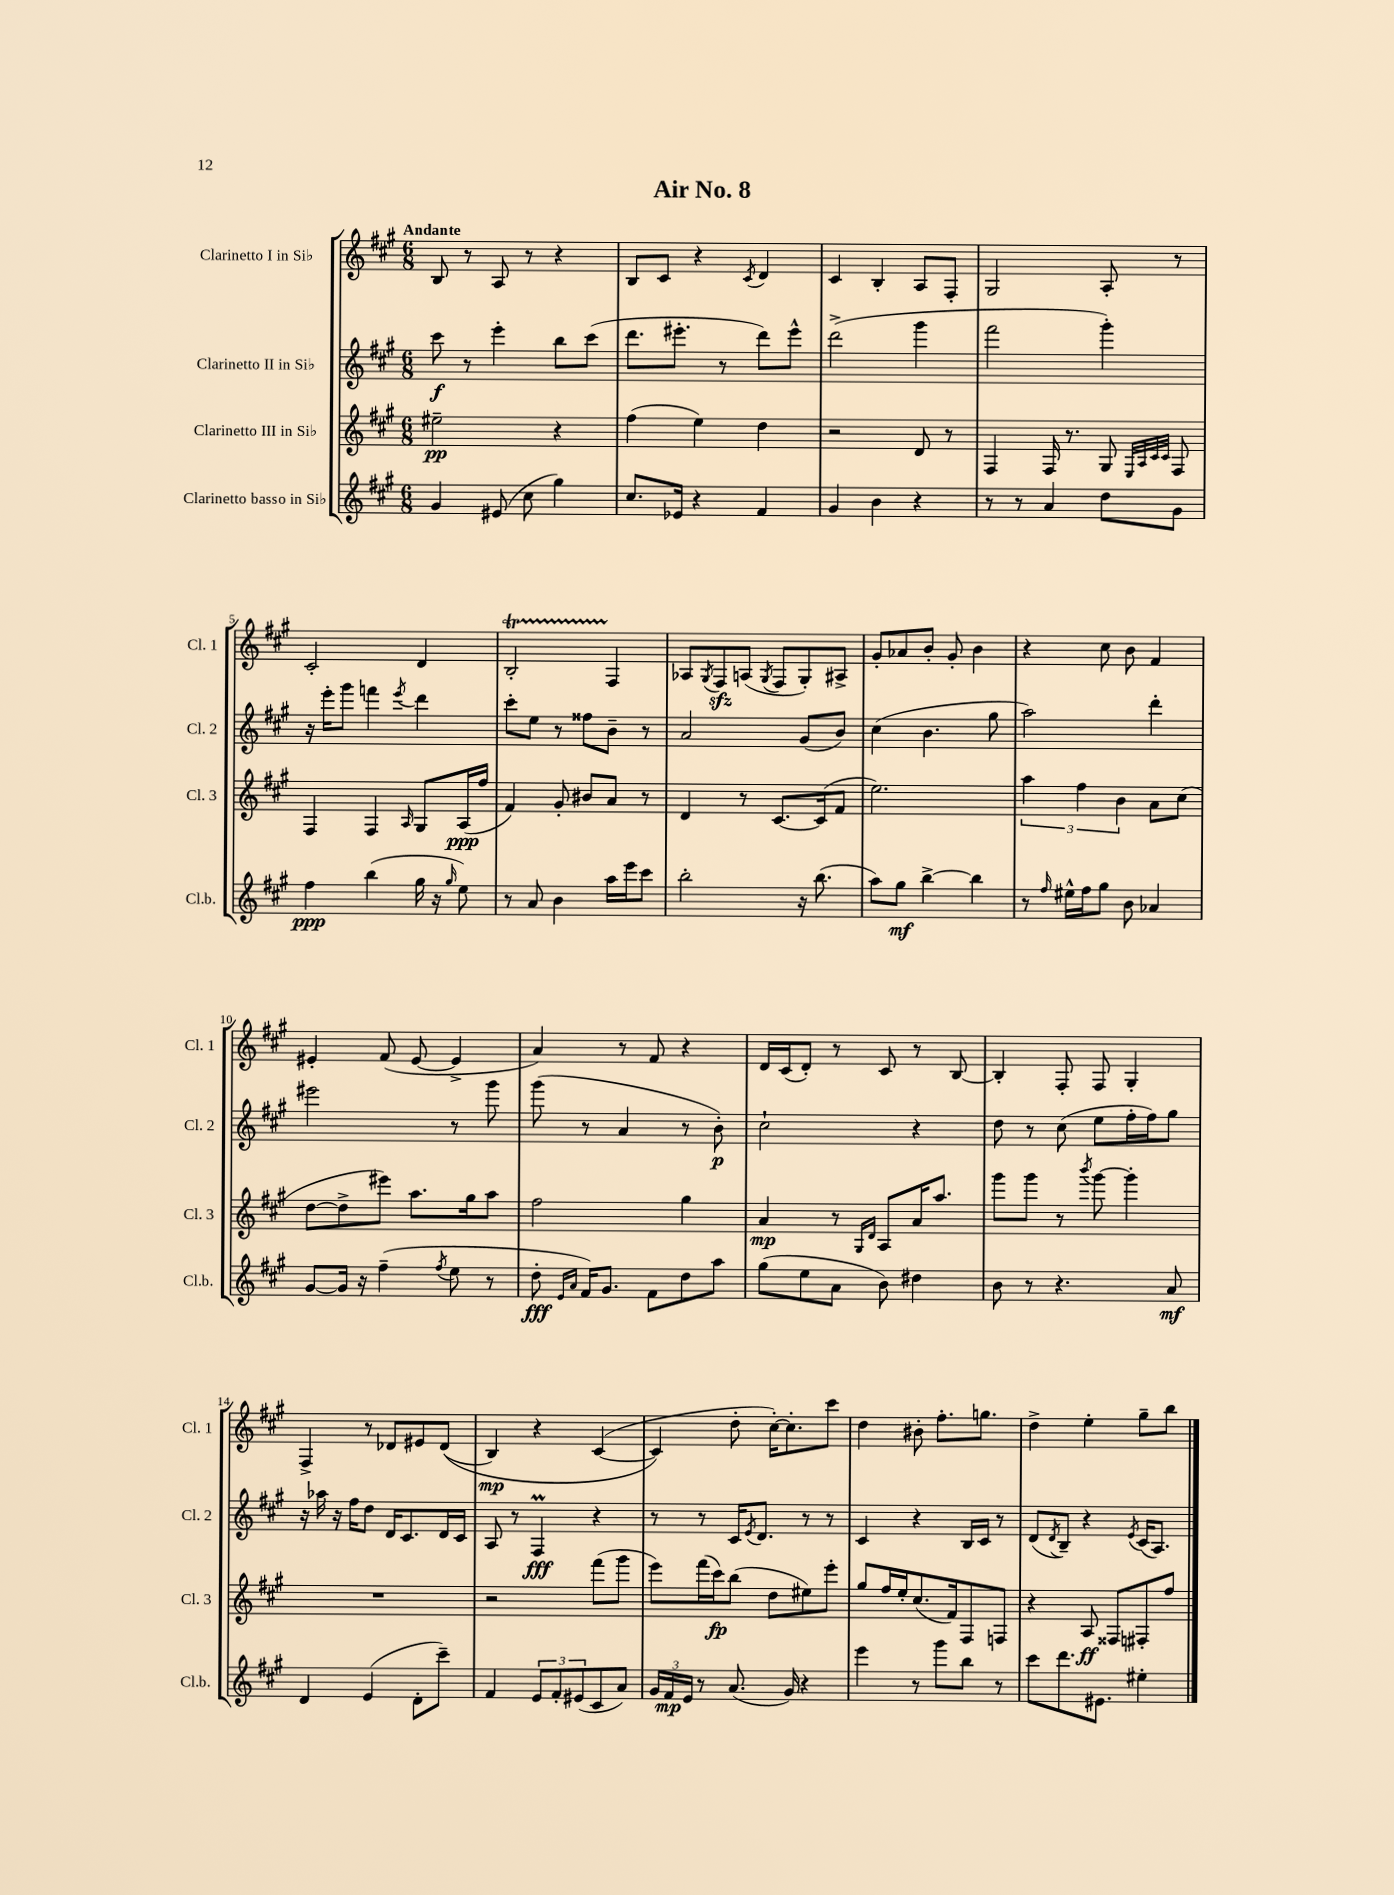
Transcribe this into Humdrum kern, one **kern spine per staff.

**kern	**kern	**kern	**kern
*staff4	*staff3	*staff2	*staff1
*clefG2	*clefG2	*clefG2	*clefG2
*k[f#c#g#]	*k[f#c#g#]	*k[f#c#g#]	*k[f#c#g#]
*M6/8	*M6/8	*M6/8	*M6/8
4g#	2ee#~	8ccc#	8B
.	.	8r	8r
(8e#	.	4eee'	8A
8cc#	.	.	8r
4gg#)	4r	8bb	4r
.	.	(8ccc#	.
=	=	=	=
8.cc#	(4ff#	8.ddd	8B
.	.	.	8c#
16e-	.	8.eee#'	.
4r	4ee)	.	4r
.	.	8r	.
.	.	.	8qc#
4f#	4dd	8ddd)	4d
.	.	8eee#^^	.
=	=	=	=
4g#	2r	(2ddd^	4c#
4b	.	.	4B'
4r	8d	4ggg#	8A
.	8r	.	8F#'
=	=	=	=
8r	4F#	2fff#	2G#
8r	.	.	.
4a	16F#	.	.
.	8.r	.	.
8dd	8G#	4ggg#')	8A'
.	32qqE	.	.
.	32qqA	.	.
.	32qqc#	.	.
.	32qqc#	.	.
8g#	8F#	.	8r
=	=	=	=
4ff#	4F#	16r	2c#'
.	.	16eee'	.
.	.	8ggg#	.
(4bb	4F#	4fff	.
.	16qqA	8qeee	.
16gg#	8G#	4ddd	4d
16r	.	.	.
16qqgg#	.	.	.
8ee)	(16A	.	.
.	16ff#	.	.
=	=	=	=
8r	4f#)	8ccc#'	2B'
8a	.	8ee	.
4b	8g#'	8r	.
.	8b#	8ff##	.
16aa	8a	8b~	4F#
16eee	.	.	.
8ccc#	8r	8r	.
=	=	=	=
2bb'	4d	2a	8A-
.	.	.	8qG#
.	.	.	8F#
.	8r	.	(8A
.	.	.	8qG#
.	[8.c#	.	8F#
16r	.	(8g#	8G#')
(8.bb	(16c#]	.	.
.	8f#	8b)	8A#^
=	=	=	=
8aa)	2.ee)	(4cc#	8g#'
8gg#	.	.	8a-
[4bb^	.	4.b	8b'
.	.	.	8g#'
4bb]	.	.	4b
.	.	8gg#	.
=	=	=	=
8r	6aa	2aa)	4r
16qqff#	.	.	.
16ee#^^	.	.	.
.	6ff#	.	.
16ff#	.	.	.
8gg#	.	.	8cc#
.	6b	.	.
8b	.	.	8b
4a-	8a	4ddd'	4f#
.	(8cc#	.	.
=	=	=	=
[8g#	[8dd	2eee#	4e#'
16g#]	8dd^]	.	.
16r	.	.	.
(4ff#~	8eee#)	.	(8f#
.	8.aa	.	[8e#
8qff#	.	.	.
8ee	.	8r	4e#^]
.	16gg#	.	.
8r	8aa	8ggg#	.
=	=	=	=
8dd'	2ff#	(8ggg#	4a)
16qqe	.	.	.
16qqa	.	.	.
16f#)	.	8r	.
8.g#	.	.	.
.	.	4a	8r
8f#	.	.	8f#
8dd	4gg#	8r	4r
8aa	.	8b')	.
=	=	=	=
(8gg#	4a	2cc#`	16d
.	.	.	(16c#
8ee	.	.	8d')
8a	8r	.	8r
.	16qqG#	.	.
.	16qqd	.	.
8b)	8A	.	8c#
4dd#	16a	4r	8r
.	8.aa	.	.
.	.	.	[8B
=	=	=	=
8b	8ggg#	8dd	4B']
8r	8ggg#	8r	.
4.r	8r	(8cc#	8F#'
.	8qbbb	.	.
.	[8ggg#	8ee	8F#
.	4ggg#']	16ff#'	4G#'
.	.	16ff#)	.
8a	.	8gg#	.
=	=	=	=
4d	2.r	16r	4F#^
.	.	16aa-	.
.	.	16r	.
.	.	16ff#	.
(4e	.	8dd	8r
.	.	16d	8d-
.	.	8.c#	.
8d'	.	.	8e#
8ccc#~)	.	16d	&((8d-
.	.	16c#	.
=	=	=	=
4f#	2r	8A	4B)
.	.	8r	.
12e	.	4F#	4r
12f#'	.	.	.
(12e#	.	.	.
8c#	(8fff#	4r	([4c#
8a)	8ggg#	.	.
=	=	=	=
24g#	8eee)	8r	4c#]&)
24f#	.	.	.
24e	.	.	.
8r	(16fff#	8r	.
.	16ccc#)	.	.
(8.a	(8bb	16c#	8dd'
.	.	8qe	.
.	.	8.d	.
.	8dd	.	[16cc#')
16g#)	.	.	8.cc#']
4r	8ee#)	8r	.
.	8eee'	8r	8ccc#
=	=	=	=
4eee	8gg#	4c#	4dd
.	16ff#	.	.
.	16ee'	.	.
8r	(8.cc#	4r	8b#'
8ggg#	.	.	8.ff#'
.	16f#)	.	.
8bb	8F#	16B	.
.	.	16c#	8.gg
8r	8F	8r	.
=	=	=	=
8ccc#	4r	(8d	4dd^
.	.	8qd	.
8.ddd	.	8B~)	.
.	8A	4r	4ee'
8.e#	.	.	.
.	8F##	.	.
.	.	8qe	.
4ee#'	8F#'	(16c#	8gg#~
.	.	8.A)	.
.	8ff#	.	8bb
==	==	==	==
*-	*-	*-	*-
